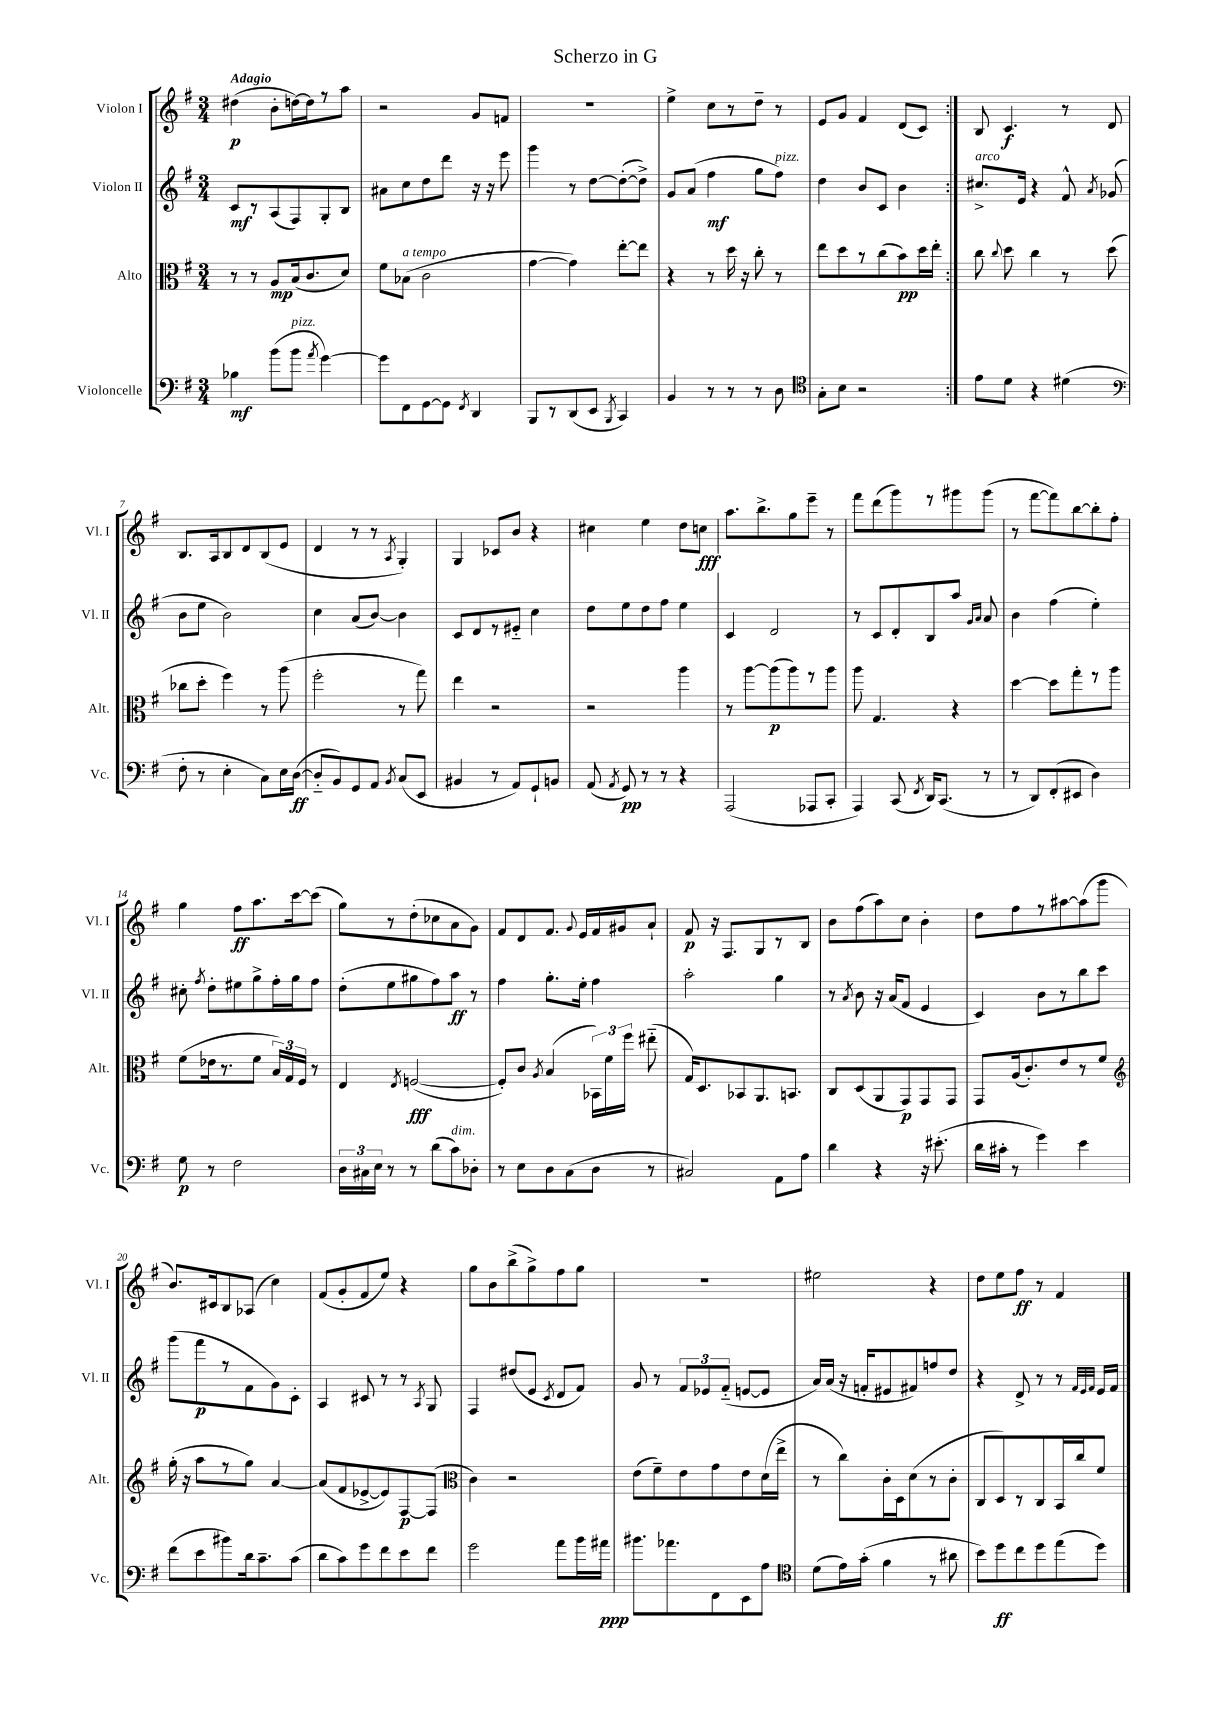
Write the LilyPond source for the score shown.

\header { title = "Scherzo in G" }
<<
\new StaffGroup <<
\new Staff = "s0" \with { instrumentName = "Violon I" shortInstrumentName = "Vl. I" } {
    \clef treble \key g \major \numericTimeSignature \time 3/4 \tempo "Adagio"
    \autoBeamOff \repeat volta 2 { dis''4\p( b'8[-. d''16~) d''16 r8 a''8] |
    r2 g'8[ f'8] |
    R2. |
    e''4-> c''8[ r8 d''8]-- r8 |
    e'8[ g'8] fis'4 d'8[( c'8]) | }
    b8 c'4.\f r8 d'8 |
    b8.[ a16 b8 d'8 b8( e'8] |
    d'4 r8 r8 \acciaccatura { a8 } g4-.) |
    g4 ces'8[ b'8] r4 |
    cis''4 e''4 d''8[ c''8]\fff |
    a''8.[ b''8.-> g''8 e'''8]-- r8 |
    fis'''8[ d'''8( g'''8) r8 gis'''8 gis'''8]( |
    r8 fis'''8[~ fis'''8) b''8~ b''8-. fis''8]-. |
    g''4 fis''8[\ff a''8. c'''16~ c'''8]( |
    g''8[) r8 d''8-.( ces''8 a'8 g'8]) |
    fis'8[ d'8 fis'8.] \appoggiatura { g'8 } e'16[ fis'16 gis'16 a'8]-! |
    fis'8\p r16 fis8.[ g8 r8 b8] |
    b'8[ fis''8( a''8) c''8] b'4-. |
    d''8[ fis''8 r8 ais''8~ ais''8( g'''8] |
    b'8.[) cis'16 b8 aes8]( c''4) |
    fis'8[( g'8-. fis'8 e''8]) r4 |
    g''8[ b'8 b''8->( g''8->) fis''8 g''8] |
    R2. |
    eis''2 r4 |
    d''8[ e''8 fis''8]\ff r8 fis'4 \bar "|." |
}
\new Staff = "s1" \with { instrumentName = "Violon II" shortInstrumentName = "Vl. II" } {
    \clef treble \key g \major \numericTimeSignature \time 3/4
    \autoBeamOff \repeat volta 2 { c'8[\mf r8 a8( fis8) g8-. b8] |
    ais'8[ c''8 d''8 d'''8] r16 r16 e'''8 |
    g'''4 r8 d''8[~ d''8~-.( d''8]->) |
    g'8[ a'8]( fis''4\mf g''8[ fis''8]^\markup { \italic "pizz." }) |
    d''4 b'8[ c'8] b'4 | }
    cis''8.[->^\markup { \italic "arco" } e'16] r4 fis'8-^ \acciaccatura { a'8 } ges'8( |
    b'8[ e''8] b'2) |
    c''4 a'8[( b'8]~) b'4 |
    c'8[ d'8 r8 eis'8]-_ c''4 |
    d''8[ e''8 d''8 fis''8] e''4 |
    c'4 d'2 |
    r8 c'8[ d'8-. b8 a''8] \grace { g'16[ a'16] } a'8 |
    b'4 fis''4( e''4-.) |
    cis''8-. \acciaccatura { fis''8 } d''8[-. eis''8 g''8-> fis''16-. g''16 fis''8] |
    d''8[-.( e''8 gis''8 fis''8) a''8]\ff r8 |
    fis''4 g''8.[-. e''16]-. fis''4 |
    a''2-. g''4 |
    r8 \acciaccatura { a'8 } b'8 r16 a'16[( fis'8] e'4 |
    c'4) b'8[ r8 b''8 c'''8] |
    g'''8[( fis'''8\p r8 fis'8 g'8) c'8]-. |
    a4 cis'8 r8 r8 \acciaccatura { a8 } g8 |
    fis4 dis''8[( e'8] \acciaccatura { c'8 } d'8[ fis'8]) |
    g'8 r8 \tuplet 3/2 { fis'8[ ees'8 fis'8]-_( } e'8[~ e'8] |
    a'16[) a'16]( r16 f'16[-. eis'8 fis'8) f''8 d''8] |
    r4 d'8-> r8 r8 \grace { fis'32[ e'32 fis'32] } e'16[ fis'16] \bar "|." |
}
\new Staff = "s2" \with { instrumentName = "Alto" shortInstrumentName = "Alt." } {
    \clef alto \key g \major \numericTimeSignature \time 3/4
    \autoBeamOff \repeat volta 2 { r8 r8 a8[\mp b16( c'8. d'8]) |
    fis'8[ bes8]^\markup { \italic "a tempo" }( c'2 |
    g'4~ g'4) e''8[~-. e''8] |
    r4 r8 d''16 r16 c''8-. r8 |
    e''8[ d''8 r8 c''8( b'8\pp) d''16 e''16]-. | }
    c''8 \appoggiatura { c''8 } d''8 c''4 r8 d''8( |
    ces''8[ d''8]-. fis''4) r8 a''8( |
    fis''2-. r8 g''8) |
    e''4 r2 |
    r2 a''4 |
    r8 a''8[~ a''8\p( a''8) r8 a''8] |
    a''8 g4. r4 |
    d''4~ d''8[ g''8-. r8 a''8] |
    fis'8[( ees'16 r8. fis'8] \tuplet 3/2 { b16[) g16 fis16] } r8 |
    e4 \acciaccatura { e8 } f2~\fff( |
    f8[-.) c'8] \acciaccatura { a8 } b4( \tuplet 3/2 { bes,16[) fis'16 fis''16] } eis''8-_( |
    g16[) d8. bes,8 a,8. b,8.] |
    c8[ d8( a,8 g,8\p) g,8 g,8] |
    g,8[ a16( c'8.-.) e'8 r8 fis'8] |
    \clef treble g''16-.( r16 a''8[ r8 g''8]) a'4~ |
    a'8[( fis'8 ees'8~-> ees'8) fis8~\p fis8]( |
    \clef alto c'4) r2 |
    e'8[( fis'8--) e'8 g'8 e'8 d'16( e''16]-> |
    r8 c''8[) c'16-. d16 d'8( r8 c'8]-. |
    c8[ d8) r8 c8 b,16 c''16 fis'8] \bar "|." |
}
\new Staff = "s3" \with { instrumentName = "Violoncelle" shortInstrumentName = "Vc." } {
    \clef bass \key g \major \numericTimeSignature \time 3/4
    \autoBeamOff \repeat volta 2 { bes4\mf b'8[( b'8]^\markup { \italic "pizz." } \acciaccatura { a'8 } g'4~) |
    g'8[ fis,8 g,8~ g,8] \acciaccatura { fis,8 } d,4 |
    b,,8[ r8 d,8( e,8] \acciaccatura { b,,8 } c,4) |
    b,4 r8 r8 r8 d8 |
    \clef tenor g8[-. b8] r2 | }
    e'8[ d'8] r4 dis'4( |
    \clef bass fis8-. r8 e4-. c8[) e16 d16]~\ff( |
    d8[-_ b,8) g,8 a,8] \acciaccatura { b,8 } c8[( e,8] |
    bis,4 r8 a,8[) g,8-! b,8] |
    a,8( \acciaccatura { a,8 } g,8\pp) r8 r8 r4 |
    a,,2( aes,,8[ c,8]-. |
    a,,4) c,8( \acciaccatura { fis,8 } d,16[) c,8.]( r8 |
    r8 d,8[) fis,8-.( eis,8] d4) |
    g8\p r8 fis2 |
    \tuplet 3/2 { d16[ cis16 e16] } r8 r8 d'8[( c'8^\markup { \italic "dim." }) des8]-. |
    r8 e8[ d8 c8( d8] r8 |
    cis2) a,8[ a8] |
    d'4 r4 r16 eis'8.-.( |
    d'16[ cis'16]-. r8 g'4) e'4 |
    fis'8[( e'8 bis'8) d'16 c'8.-- c'8]( |
    d'8[ c'8) g'8 fis'8 e'8 fis'8] |
    g'2 a'8[ b'16 ais'16]\ppp |
    bis'8.[ aes'8. fis,8 e,8 a8] |
    \clef tenor d'8[( e'16) g'16]-.( fis'4 r8 ais'8 |
    b'8[) d''8\ff c''8 d''8 e''8( d''8]) \bar "|." |
}
>>
>>
